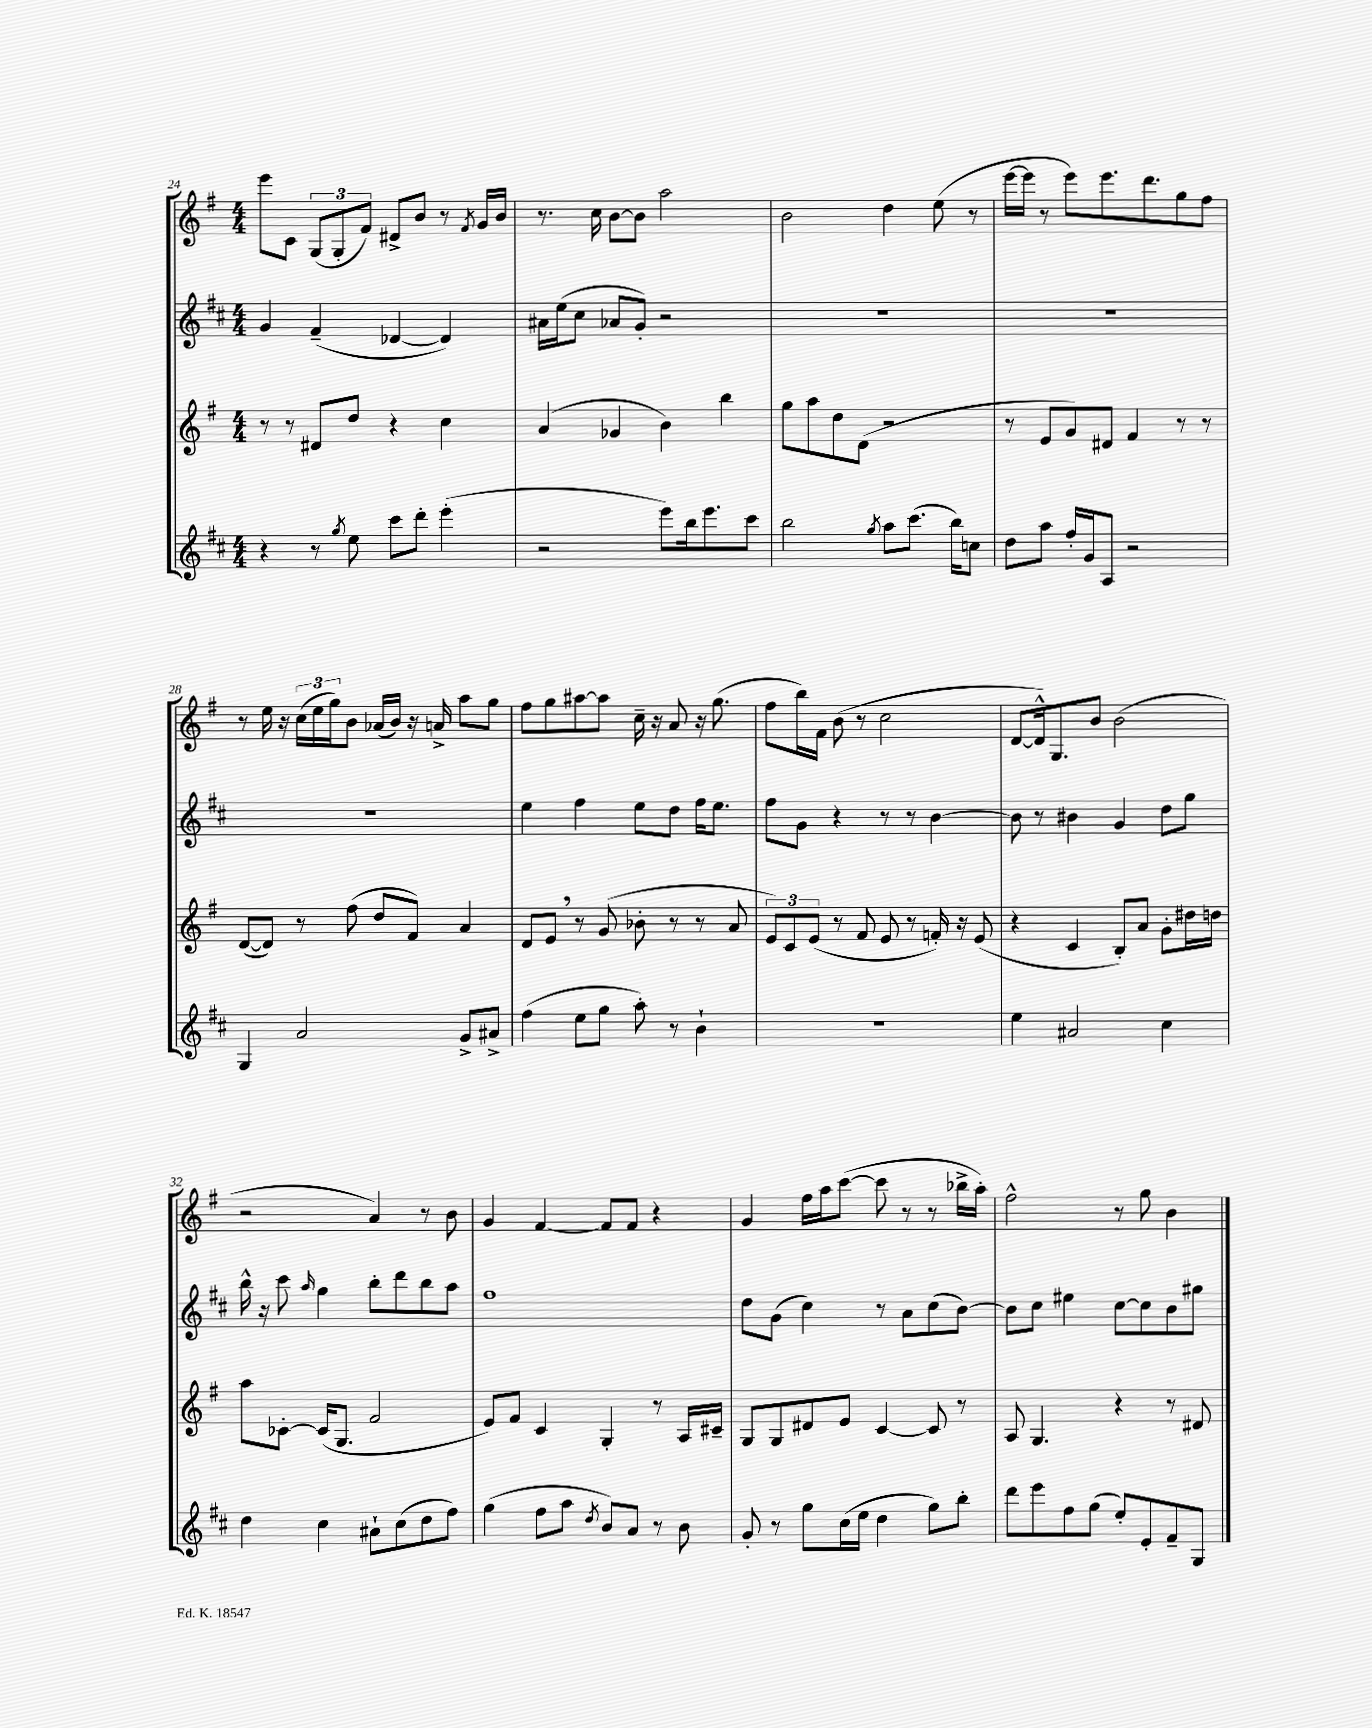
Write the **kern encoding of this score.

**kern	**kern	**kern	**kern
*part4	*part3	*part2	*part1
*staff4	*staff3	*staff2	*staff1
*clefG2	*clefG2	*clefG2	*clefG2
*k[f#c#]	*k[f#]	*k[f#c#]	*k[f#]
*M4/4	*M4/4	*M4/4	*M4/4
=24	=24	=24	=24
4r	8r	4g/	8eee\L
.	8r	.	8c\J
8r	8d#X/L	(4f#~/	(12G/L
.	.	.	12G'/
8qgg/	.	.	.
8ee\	8dd/J	.	.
.	.	.	12f#/J)
8ccc#\L	4r	[4d-X/	8d#X^/L
8ddd'\J	.	.	8b/J
(4eee'\	4cc\	4d-/])	8r
.	.	.	8qf#/
.	.	.	16g/LL
.	.	.	16b/JJ
=25	=25	=25	=25
2r	(4a/	16a#X\LL	8.r
.	.	(16ee\J	.
.	.	8cc#\J	.
.	.	.	16cc\
.	4g-X/	8a-X/L	[8b\L
.	.	8g'/J)	8b\J]
8eee\L)	4b\)	2r	2aa\
16bb\k	.	.	.
8.eee\	.	.	.
.	4bb\	.	.
8ccc#\J	.	.	.
=26	=26	=26	=26
2bb\	8gg\L	1r	2b\
.	8aa\	.	.
.	8dd\	.	.
.	(8d\J	.	.
8qgg/	.	.	.
8aa\L	2r	.	4dd\
(8.ccc#\J	.	.	.
.	.	.	(8ee\
16bb\KL)	.	.	.
8ccn\J	.	.	8r
=27	=27	=27	=27
8dd\L	8r	1r	[16eee\LL
.	.	.	16eee\JJ]
8aa\J	8e/L	.	8r
16ff#'/LL	8g/)	.	8eee\L)
16g/J	.	.	.
8A/J	8d#X/J	.	8.eee\
2r	4f#/	.	.
.	.	.	8.ddd\
.	8r	.	8gg\
.	8r	.	8ff#\J
!!LO:LB:g=z
=28	=28	=28	=28
4G/	([8d/L	1r	8r
.	8d/J])	.	16ee\
.	.	.	16r
2a/	8r	.	(24cc\LL
.	.	.	24ee\
.	.	.	24gg\J)
.	(8ff#\	.	8b\J
.	8dd/L	.	(16a-X/LL
.	.	.	16b/JJ)
.	8f#/J)	.	16r
.	.	.	16an^/
8g^/L	4a/	.	8aa\L
8a#X^/J	.	.	8gg\J
=29	=29	=29	=29
(4ff#\	8d/L	4ee\	8ff#\L
.	8e,/J	.	8gg\
8ee\L	8r	4ff#\	[8aa#X\
8gg\J	(8g/	.	8aa#\J]
8aa'\)	8b-X'\	8ee\L	16cc~\
.	.	.	16r
8r	8r	8dd\J	8a/
4b`\	8r	16ff#\KL	16r
.	.	8.ee\J	(8.gg\
.	8a/	.	.
=30	=30	=30	=30
1r	12e/L)	8ff#\L	8ff#\L
.	12c/	.	.
.	.	8g\J	16bb\L)
.	(12e/J	.	.
.	.	.	16f#\JJ
.	8r	4r	(8b\
.	8f#/	.	8r
.	8e/	8r	2cc\
.	8r	8r	.
.	16fn'/)	[4b\	.
.	16r	.	.
.	(8e/	.	.
=31	=31	=31	=31
4ee\	4r	8b\]	[8d/L
.	.	8r	16d^^/k])
.	.	.	8.G/
2a#X/	4c/	4b#X\	.
.	.	.	8b/J
.	8B'/L)	4g/	(2b\
.	8a/J	.	.
4cc#\	8g'\L	8dd\L	.
.	16dd#X\L	8gg\J	.
.	16ddn\JJ	.	.
!!LO:LB:g=z
=32	=32	=32	=32
4dd\	8aa\L	16bb^^\	2r
.	.	16r	.
.	[8c-X'\J	8ccc#\	.
.	.	16qqaa/	.
4cc#\	(16c-/KL]	4gg\	.
.	8.G/J	.	.
8a#X`\L	2f#/	8bb'\L	4a/)
(8cc#\	.	8ddd\	.
8dd\	.	8bb\	8r
8ff#\J)	.	8aa\J	8b\
=33	=33	=33	=33
(4gg\	8e/L)	1ff#	4g/
.	8f#/J	.	.
8ff#\L	4c/	.	[4f#/
8aa\J	.	.	.
8qdd/	.	.	.
8b/L)	4G'/	.	8f#/L]
8a/J	.	.	8f#/J
8r	8r	.	4r
8b\	16A/LL	.	.
.	16c#X~/JJ	.	.
=34	=34	=34	=34
8g'/	8G/L	8dd\L	4g/
8r	8G/	(8g\J	.
8gg\L	8d#X/	4cc#\)	16ff#\LL
.	.	.	16aa\J
(16cc#\L	8e/J	.	([8ccc\J
16ee\JJ	.	.	.
4dd\	[4c/	8r	8ccc\]
.	.	8a\L	8r
8gg\L)	8c/]	(8cc#\	8r
8bb'\J	8r	[8b\J)	16bb-X^\LL
.	.	.	16aa'\JJ)
=35	=35	=35	=35
8ddd\L	8A/	8b\L]	2ff#^^\
8eee\	4.G/	8cc#\J	.
8ff#\	.	4ee#X\	.
(8gg\J	.	.	.
8ee'/L)	4r	[8cc#\L	8r
8e'/	.	8cc#\]	8gg\
8f#~/	8r	8b\	4b\
8G/J	8d#X/	8gg#X\J	.
==	==	==	==
*-	*-	*-	*-
